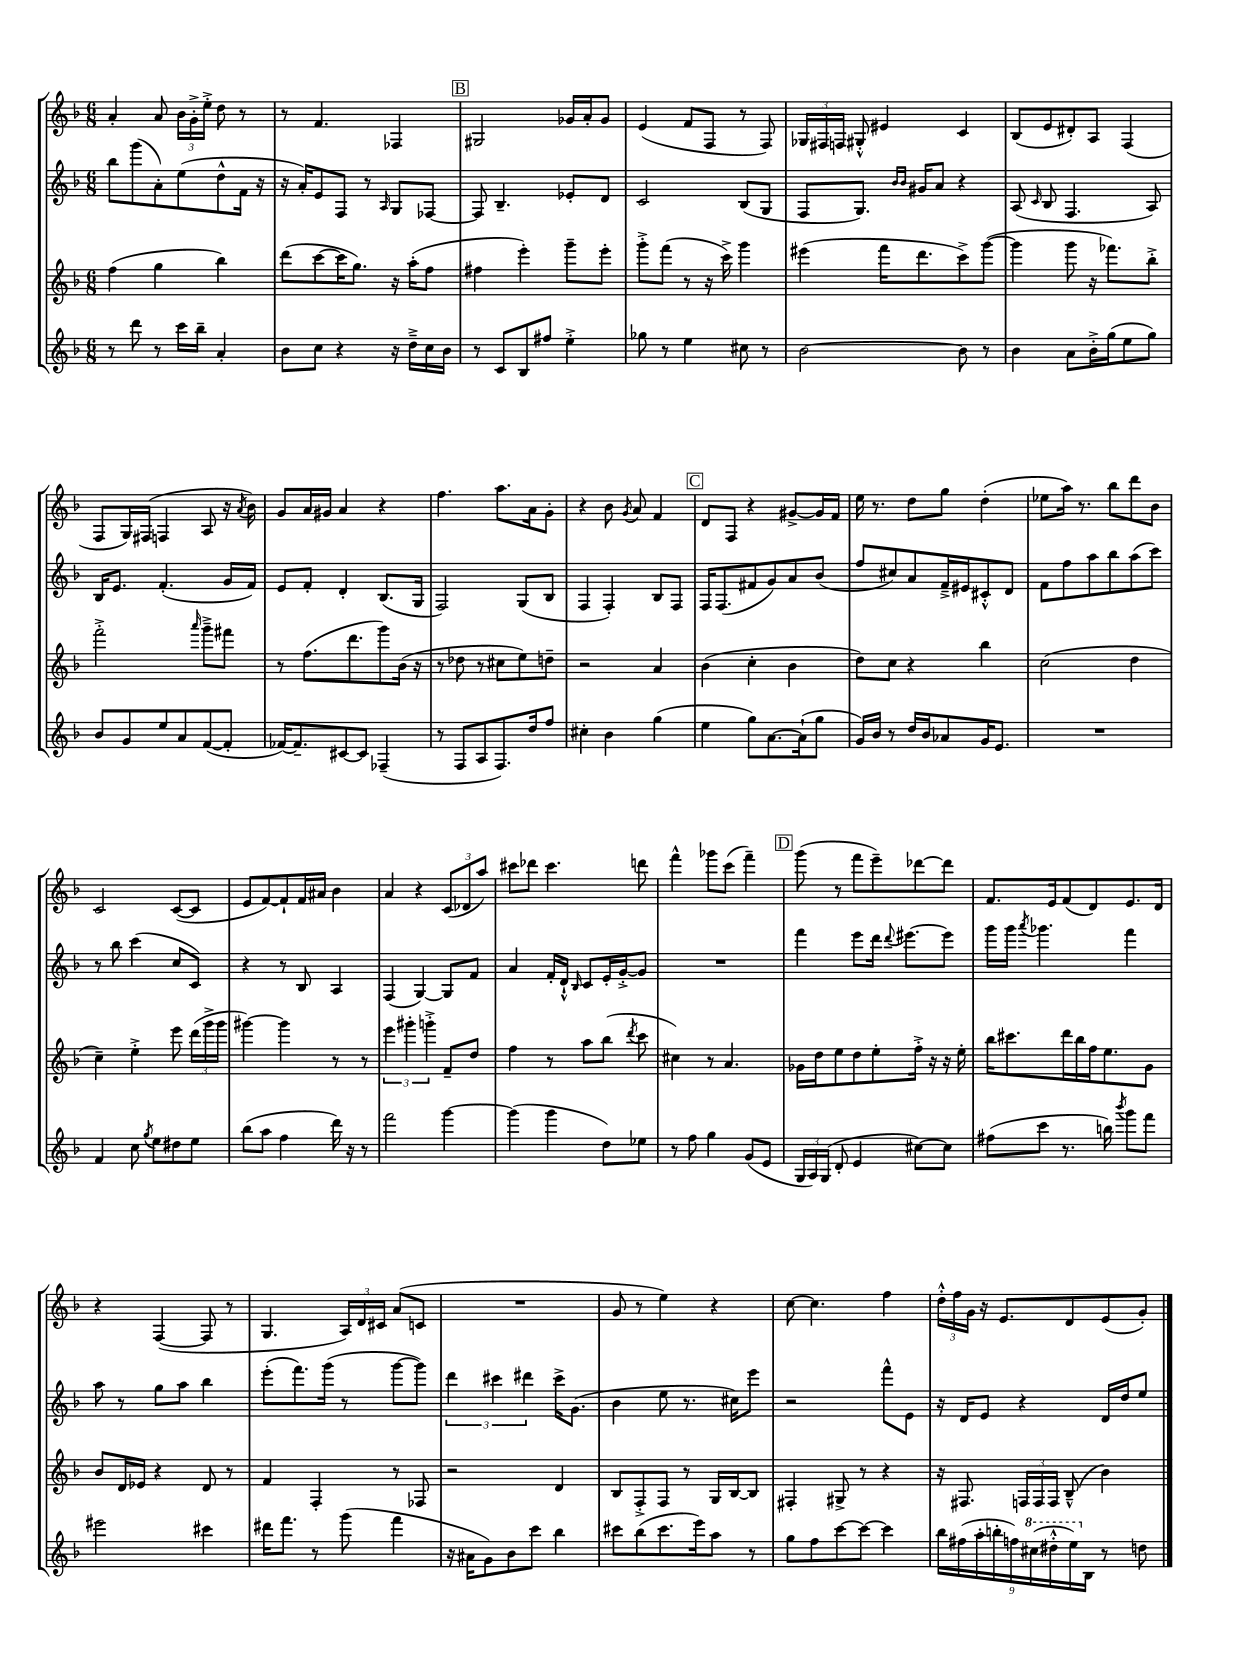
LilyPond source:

<<
\new StaffGroup <<
\new Staff = "s0" {
    \clef treble \key f \major \numericTimeSignature \time 6/8
    \autoBeamOff a'4-. a'8 \tuplet 3/2 { bes'16[ g'16-.-> e''16]-.-> } d''8 r8 |
    r8 f'4. fes4 |
    \mark \markup { \box "B" } gis2 ges'16[ a'16-. ges'8] |
    e'4( f'8[ f8] r8 f8) |
    \tuplet 3/2 { ges16[ fis16 f16] } gis8-.-^ eis'4 c'4 |
    bes8[( e'8 dis'8-.) a8] f4( |
    f8[ g16) fis16]( f4 a8 r16 \acciaccatura { a'8 } bes'16) |
    g'8[ a'16 gis'16] a'4 r4 |
    f''4. a''8.[ a'16 g'8]-. |
    r4 bes'8 \acciaccatura { g'8 } a'8 f'4 |
    \mark \markup { \box "C" } d'8[ f8] r4 gis'8[~-> gis'16 f'16] |
    e''16 r8. d''8[ g''8] d''4-.( |
    ees''8[ a''16]) r8. bes''8[ d'''8 bes'8] |
    c'2 c'8[~( c'8] |
    e'8[ f'8~) f'8-! f'16 ais'16] bes'4 |
    a'4 r4 \tuplet 3/2 { c'8[( des'8 a''8]) } |
    cis'''8[ des'''8] cis'''4. d'''8 |
    f'''4-^ ges'''8[ c'''8]( f'''4--) |
    \mark \markup { \box "D" } g'''8( r8 f'''8[ e'''8--) des'''8~ des'''8] |
    f'8.[ e'16 f'8( d'8) e'8. d'16] |
    r4 f4~( f8 r8 |
    g4. \tuplet 3/2 { a16[) d'16 cis'16] } a'8[( c'8] |
    R2. |
    g'8 r8 e''4) r4 |
    c''8~ c''4. f''4 |
    \tuplet 3/2 { d''16[-.-^ f''16 g'16] } r16 e'8.[ d'8 e'8( g'8]-.) \bar "|." |
}
\new Staff = "s1" {
    \clef treble \key f \major \numericTimeSignature \time 6/8
    \autoBeamOff bes''8[ g'''8( a'8-.) e''8( d''8-^ f'16] r16 |
    r16 a'16[-.) e'8 f8] r8 \grace { a16 } g8[ fes8]~ |
    \mark \markup { \box "B" } fes8 bes4.-- ees'8[-. d'8] |
    c'2 bes8[( g8] |
    f8[ g8.]) \grace { bes'16[ bes'16] } gis'16[ a'8] r4 |
    a8( \grace { c'16 } bes8 f4. a8) |
    bes16[ e'8.] f'4.-.( g'16[ f'16]) |
    e'8[ f'8]-. d'4-. bes8.[( g16] |
    f2) g8[( bes8] |
    f4 f4-.) bes8[ f8] |
    \mark \markup { \box "C" } f16[ f8.( fis'8 g'8) a'8 bes'8]( |
    f''8[ cis''8) a'8 f'16---> eis'16 cis'8-.-^ d'8] |
    f'8[ f''8 a''8 bes''8 a''8( c'''8]) |
    r8 bes''8 c'''4( c''8[ c'8]) |
    r4 r8 bes8 a4 |
    f4( g4~) g8[ f'8] |
    a'4 f'16[-. d'16]-!-^ \grace { bes16 } c'8[ e'16-. g'16~-.-> g'8] |
    R2. |
    \mark \markup { \box "D" } f'''4 e'''8[ d'''16] \appoggiatura { d'''8 } eis'''8.[~ eis'''8] |
    g'''16[ g'''16] \acciaccatura { a'''8 } ges'''4. f'''4 |
    a''8 r8 g''8[ a''8] bes''4 |
    e'''8[-.( f'''8.) g'''16]( r8 g'''8[~ g'''8]) |
    \tuplet 3/2 { d'''4 cis'''4 dis'''4 } cis'''16[-> g'8.]( |
    bes'4 e''8 r8. cis''16[) e'''8] |
    r2 f'''8[-^ e'8] |
    r16 d'16[ e'8] r4 d'16[ d''16 e''8] \bar "|." |
}
\new Staff = "s2" {
    \clef treble \key f \major \numericTimeSignature \time 6/8
    \autoBeamOff f''4( g''4 bes''4) |
    d'''8[( c'''8~ c'''16 g''8.]) r16 a''16[-.( f''8] |
    \mark \markup { \box "B" } fis''4 e'''4-.) g'''8[-- e'''8]-. |
    g'''8[-.-> f'''8]( r8 r16 c'''16->) g'''4 |
    eis'''4( f'''16[ d'''8. c'''8->) g'''8]~( |
    g'''4 g'''8 r16 fes'''8.[) bes''8]-.-> |
    f'''2-.-> \grace { a'''16 } g'''8[---> fis'''8] |
    r8 f''8.[( d'''8. g'''8) bes'16]( r16 |
    r8 des''8 r8 cis''8[ e''8) d''8]-- |
    r2 a'4 |
    \mark \markup { \box "C" } bes'4( c''4-. bes'4 |
    d''8[) c''8] r4 bes''4 |
    c''2( d''4 |
    c''4--) e''4-.-> e'''8 \tuplet 3/2 { d'''16[( g'''16-> g'''16] } |
    gis'''4~) gis'''4 r8 r8 |
    \tuplet 3/2 { e'''4 gis'''4-. g'''4-.-> } f'8[-- d''8] |
    f''4 r8 a''8[ bes''8]( \acciaccatura { d'''8 } c'''8 |
    cis''4) r8 a'4. |
    \mark \markup { \box "D" } ges'16[ d''16 e''8 d''8 e''8-. f''16]-.-> r16 r16 e''16-. |
    bes''16[ cis'''8. d'''16 bes''16 f''16 e''8. g'8] |
    bes'8[ d'16 ees'16] r4 d'8 r8 |
    f'4 f4-. r8 fes8 |
    r2 d'4 |
    bes8[ f8-.-> f8] r8 g16[ bes16~ bes8] |
    fis4-. gis8-> r8 r4 |
    r16 fis8. \tuplet 3/2 { f16[ f16 f16] } bes8---^( bes'4) \bar "|." |
}
\new Staff = "s3" {
    \clef treble \key f \major \numericTimeSignature \time 6/8
    \autoBeamOff r8 d'''8 r8 c'''16[ bes''16]-- a'4-. |
    bes'8[ c''8] r4 r16 d''16[---> c''16 bes'16] |
    \mark \markup { \box "B" } r8 c'8[ bes8 fis''8] e''4-.-> |
    ges''8 r8 e''4 cis''8 r8 |
    bes'2~ bes'8 r8 |
    bes'4 a'8[ bes'16-.-> g''16( e''8 g''8]) |
    bes'8[ g'8 e''8 a'8 f'8~( f'8]-. |
    fes'16[~) fes'8.-- cis'8~ cis'8] fes4--( |
    r8 f8[ a8 f8.) d''16 f''8] |
    cis''4-. bes'4 g''4( |
    \mark \markup { \box "C" } e''4 g''8[) a'8.~ a'16-!( g''8] |
    g'16[) bes'16] r8 d''16[ bes'16 aes'8 g'16 e'8.] |
    R2. |
    f'4 c''8 \acciaccatura { g''8 } e''8[ dis''8 e''8] |
    bes''8[( a''8] f''4 d'''16) r16 r8 |
    f'''2 g'''4~ |
    g'''4( g'''4 d''8[) ees''8] |
    r8 f''8 g''4 g'8[( e'8] |
    \mark \markup { \box "D" } \tuplet 3/2 { g16[ a16) g16]( } d'8-. e'4 cis''8[~) cis''8] |
    fis''8[( c'''8] r8. b''16) \acciaccatura { bes'''8 } g'''8[ f'''8] |
    eis'''2 cis'''4 |
    dis'''16[ f'''8.] r8 g'''8( f'''4 |
    r16 ais'16[ g'8) bes'8 c'''8] bes''4 |
    cis'''8[ bes''8( cis'''8. e'''16) a''8] r8 |
    g''8[ f''8 c'''8~ c'''8]~ c'''4 |
    \tuplet 9/8 { bes''16[ fis''16( a''16-. b''16-. f''16) \ottava #1 cis'''16( dis'''16-.-^ e'''16) \ottava #0 bes16] } r8 d''!8 \bar "|." |
}
>>
>>
\layout { \context { \Score \remove "Bar_number_engraver" } }
